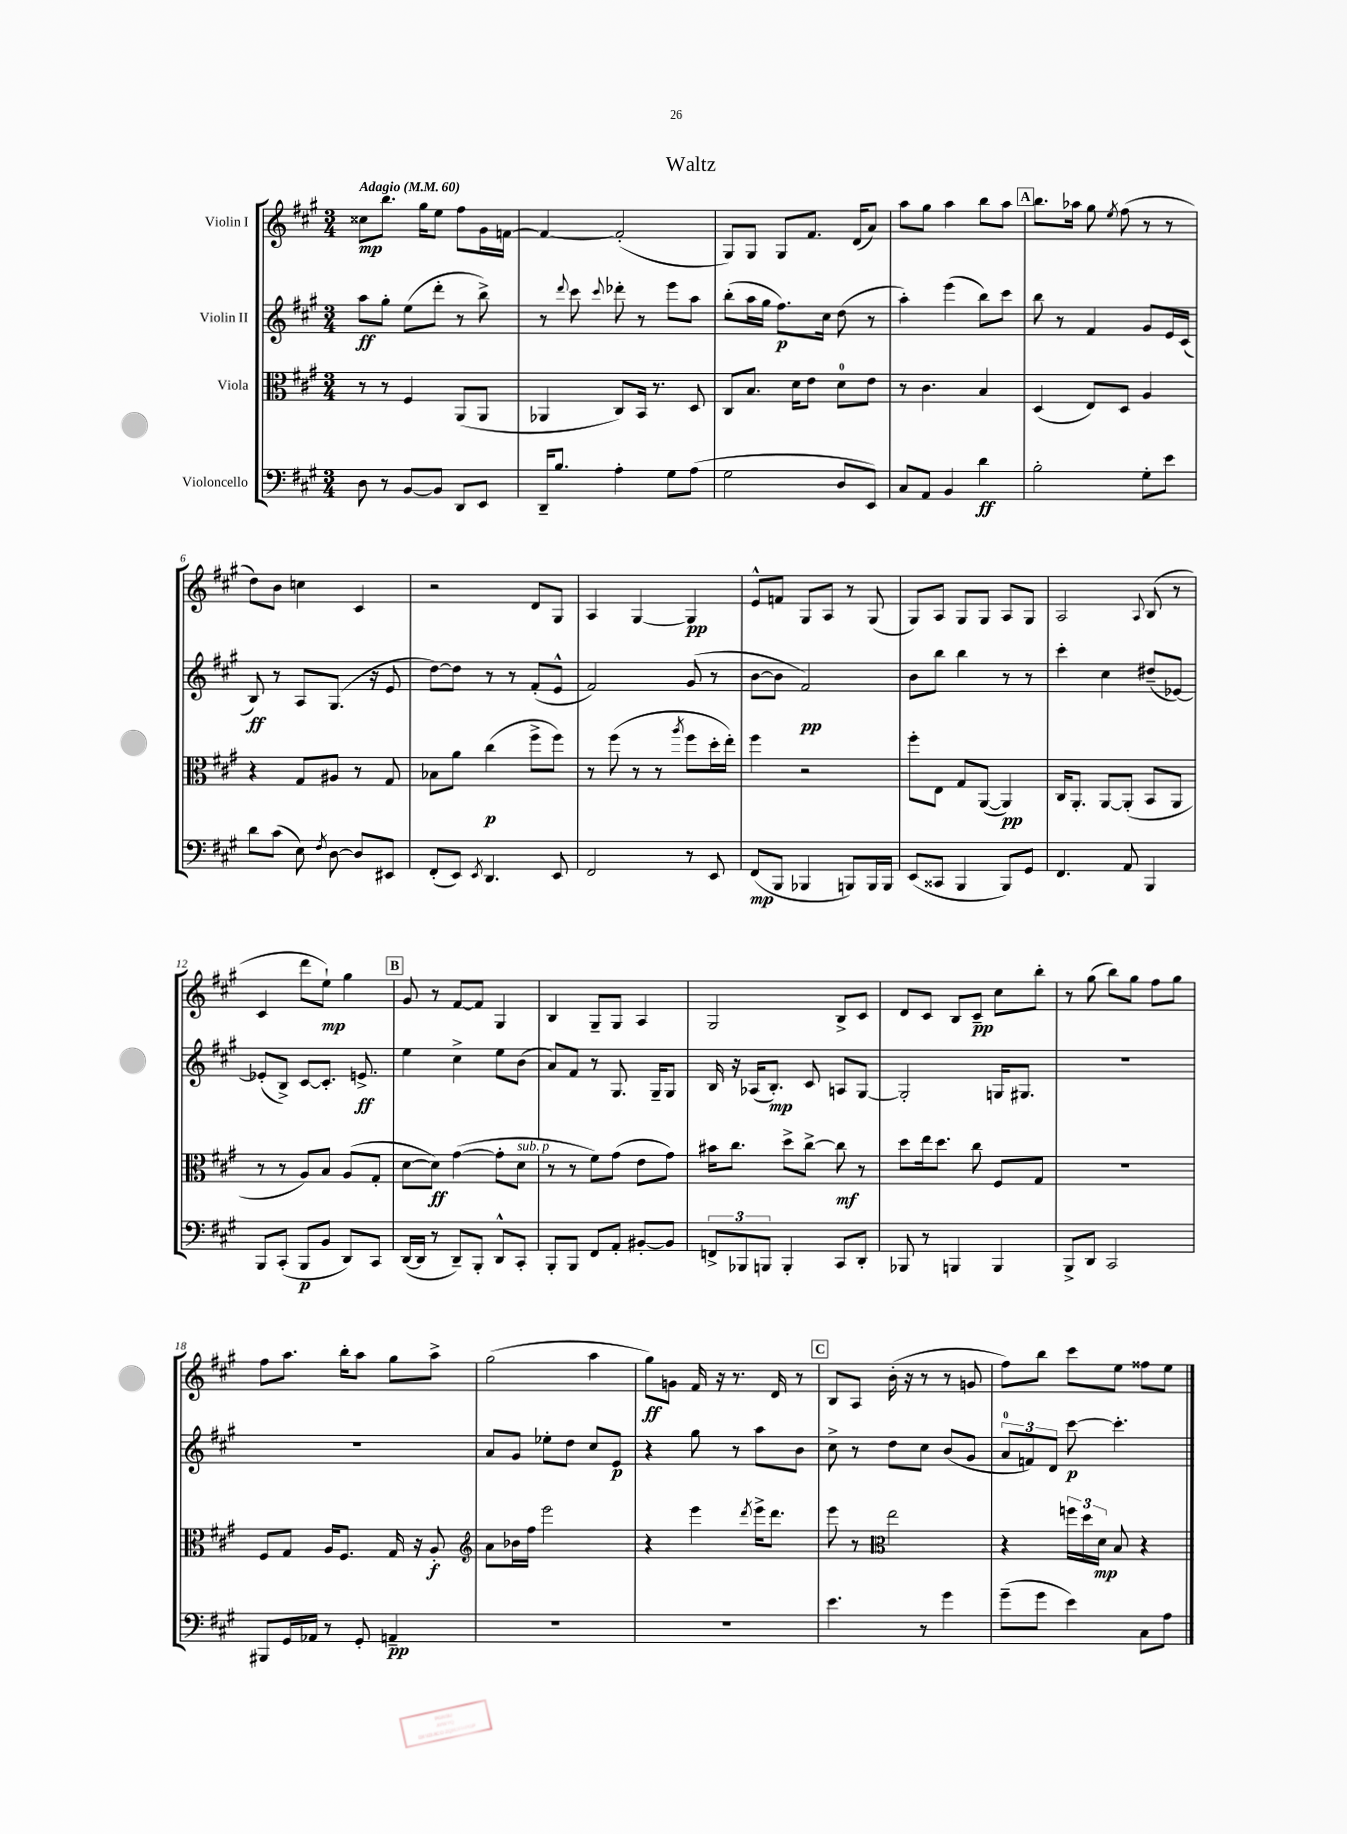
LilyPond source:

\header { title = "Waltz" }
<<
\new StaffGroup <<
\new Staff = "s0" \with { instrumentName = "Violin I" } {
    \clef treble \key a \major \numericTimeSignature \time 3/4 \tempo "Adagio" 4 = 60
    \autoBeamOff cisis''8[\mp b''8.] gis''16[ e''8] fis''8[ gis'16 f'16]~ |
    f'4~ f'2-.( |
    gis8[) gis8] gis8[ fis'8.] d'16[( a'8]) |
    a''8[ gis''8] a''4 b''8[ a''8] |
    \mark \markup { \box "A" } b''8.[ aes''16] gis''8 \acciaccatura { e''8 } fis''8( r8 r8 |
    d''8[) b'8] c''4 cis'4 |
    r2 d'8[ gis8] |
    a4 gis4~ gis4\pp |
    e'8[-^ f'8] gis8[ a8] r8 gis8( |
    gis8[) a8] gis8[ gis8] a8[ gis8] |
    a2 \appoggiatura { a8 } b8( r8 |
    cis'4 d'''8[ e''8]-!\mp) gis''4 |
    \mark \markup { \box "B" } gis'8 r8 fis'8[~ fis'8] gis4 |
    b4 gis8[-- gis8] a4 |
    gis2 b8[-> cis'8] |
    d'8[ cis'8] b8[ cis'8]--\pp cis''8[ b''8]-. |
    r8 gis''8( b''8[) gis''8] fis''8[ gis''8] |
    fis''8[ a''8.] b''16[-. a''8] gis''8[ a''8]-> |
    gis''2( a''4 |
    gis''8[\ff) g'8] fis'16 r16 r8. d'16 r8 |
    \mark \markup { \box "C" } b8[ a8] b'16-.( r16 r8 r8 g'8 |
    fis''8[) b''8] cis'''8[ e''8] fisis''8[ e''8] \bar "|." |
}
\new Staff = "s1" \with { instrumentName = "Violin II" } {
    \clef treble \key a \major \numericTimeSignature \time 3/4
    \autoBeamOff a''8[\ff gis''8]-. e''8[( d'''8]-. r8 b''8->) |
    r8 \appoggiatura { d'''8 } cis'''8 \appoggiatura { cis'''8 } des'''8-. r8 e'''8[ a''8] |
    b''8[-.( a''16 gis''16] fis''8.[\p) cis''16] d''8( r8 |
    a''4-.) e'''4( b''8[) cis'''8] |
    \mark \markup { \box "A" } b''8 r8 fis'4 gis'8[ e'16 cis'16]( |
    b8\ff) r8 a8[ gis8.]( r16 e'8 |
    d''8[~) d''8] r8 r8 fis'8[-.( e'8]-^ |
    fis'2) gis'8( r8 |
    b'8[~ b'8] fis'2\pp) |
    b'8[ b''8] b''4 r8 r8 |
    cis'''4-. cis''4 dis''8[--( ees'8]~) |
    ees'8[-.( b8]->) cis'8[~ cis'8.]-. e'8.->\ff |
    \mark \markup { \box "B" } e''4 cis''4-> e''8[ b'8]( |
    a'8[) fis'8] r8 gis8. gis16[-- gis8] |
    b16 r16 aes16[( b8.]-.\mp) cis'8 a8[ gis8]~ |
    gis2-. g16[ gis8.] |
    R2. |
    R2. |
    a'8[ gis'8] ees''8[-. d''8] cis''8[ e'8]\p |
    r4 gis''8 r8 a''8[ b'8] |
    \mark \markup { \box "C" } cis''8-> r8 d''8[ cis''8] b'8[( gis'8] |
    \tuplet 3/2 { a'8[-0 f'8) d'8] } cis'''8~\p cis'''4.-. \bar "|." |
}
\new Staff = "s2" \with { instrumentName = "Viola" } {
    \clef alto \key a \major \numericTimeSignature \time 3/4
    \autoBeamOff r8 r8 fis4 a,8[( a,8] |
    aes,4 cis8[) b,16] r8. d8 |
    cis8[ b8.] d'16[ e'8] d'8[-0 e'8] |
    r8 cis'4. b4 |
    \mark \markup { \box "A" } d4( e8[) d8] a4 |
    r4 gis8[ ais8] r8 gis8 |
    bes8[ a'8] cis''4\p( fis''8[-> fis''8]) |
    r8 fis''8( r8 r8 \acciaccatura { a''8 } fis''8[ d''16-. e''16]-.) |
    fis''4 r2 |
    fis''8[-. e8] gis8[ a,8]~( a,4\pp) |
    cis16[ a,8.]-. a,8[~ a,8]-.( b,8[ a,8] |
    r8 r8 a8[) b8] a8[( gis8]-. |
    \mark \markup { \box "B" } d'8[~ d'8]\ff) gis'4~( gis'8[-. d'8]^\markup { \italic "sub. p" } |
    r8 r8 fis'8[) gis'8]( e'8[ gis'8]) |
    bis'16[ cis''8.] d''8[-> cis''8]~-> cis''8\mf r8 |
    d''8[ e''16 d''8.] cis''8 fis8[ gis8] |
    R2. |
    fis8[ gis8] a16[ fis8.] gis16 r16 a8-.\f |
    \clef treble a'8[ bes'16 fis''16] e'''2 |
    r4 e'''4 \acciaccatura { d'''8 } e'''16[-> d'''8.] |
    \mark \markup { \box "C" } e'''8 r8 \clef alto e''2 |
    r4 \tuplet 3/2 { f''16[ d''16 d'16]\mp } b8 r4 \bar "|." |
}
\new Staff = "s3" \with { instrumentName = "Violoncello" } {
    \clef bass \key a \major \numericTimeSignature \time 3/4
    \autoBeamOff d8 r8 b,8[~ b,8] d,8[ e,8] |
    d,16[-- b8.] a4-. gis8[ a8]( |
    gis2 d8[ e,8]) |
    cis8[ a,8] b,4 d'4\ff |
    \mark \markup { \box "A" } b2-. gis8[-. e'8] |
    d'8[ cis'8]( e8) \acciaccatura { fis8 } d8~ d8[ eis,8] |
    fis,8[-.( e,8]) \acciaccatura { e,8 } d,4. e,8 |
    fis,2 r8 e,8 |
    fis,8[\mp( b,,8] bes,,4 b,,8[) b,,16 b,,16] |
    e,8[( cisis,8] b,,4 b,,8[) gis,8] |
    fis,4. a,8 b,,4 |
    b,,8[ cis,8]-.( b,,8[\p b,8] d,8[) cis,8] |
    \mark \markup { \box "B" } d,16[~( d,16] r8 d,8[--) b,,8]-. d,8[-^ cis,8]-. |
    b,,8[-. b,,8] fis,8[ a,8]-. bis,8[~-. bis,8] |
    \tuplet 3/2 { f,8[-> bes,,8 b,,8] } b,,4-. cis,8[ d,8]-. |
    bes,,8 r8 b,,4 b,,4 |
    b,,8[-> d,8] cis,2 |
    bis,,8[ gis,16 aes,16] r8 gis,8-. a,4--\pp |
    R2. |
    R2. |
    \mark \markup { \box "C" } e'4. r8 gis'4 |
    gis'8[--( gis'8] e'4) cis8[ a8] \bar "|." |
}
>>
>>
